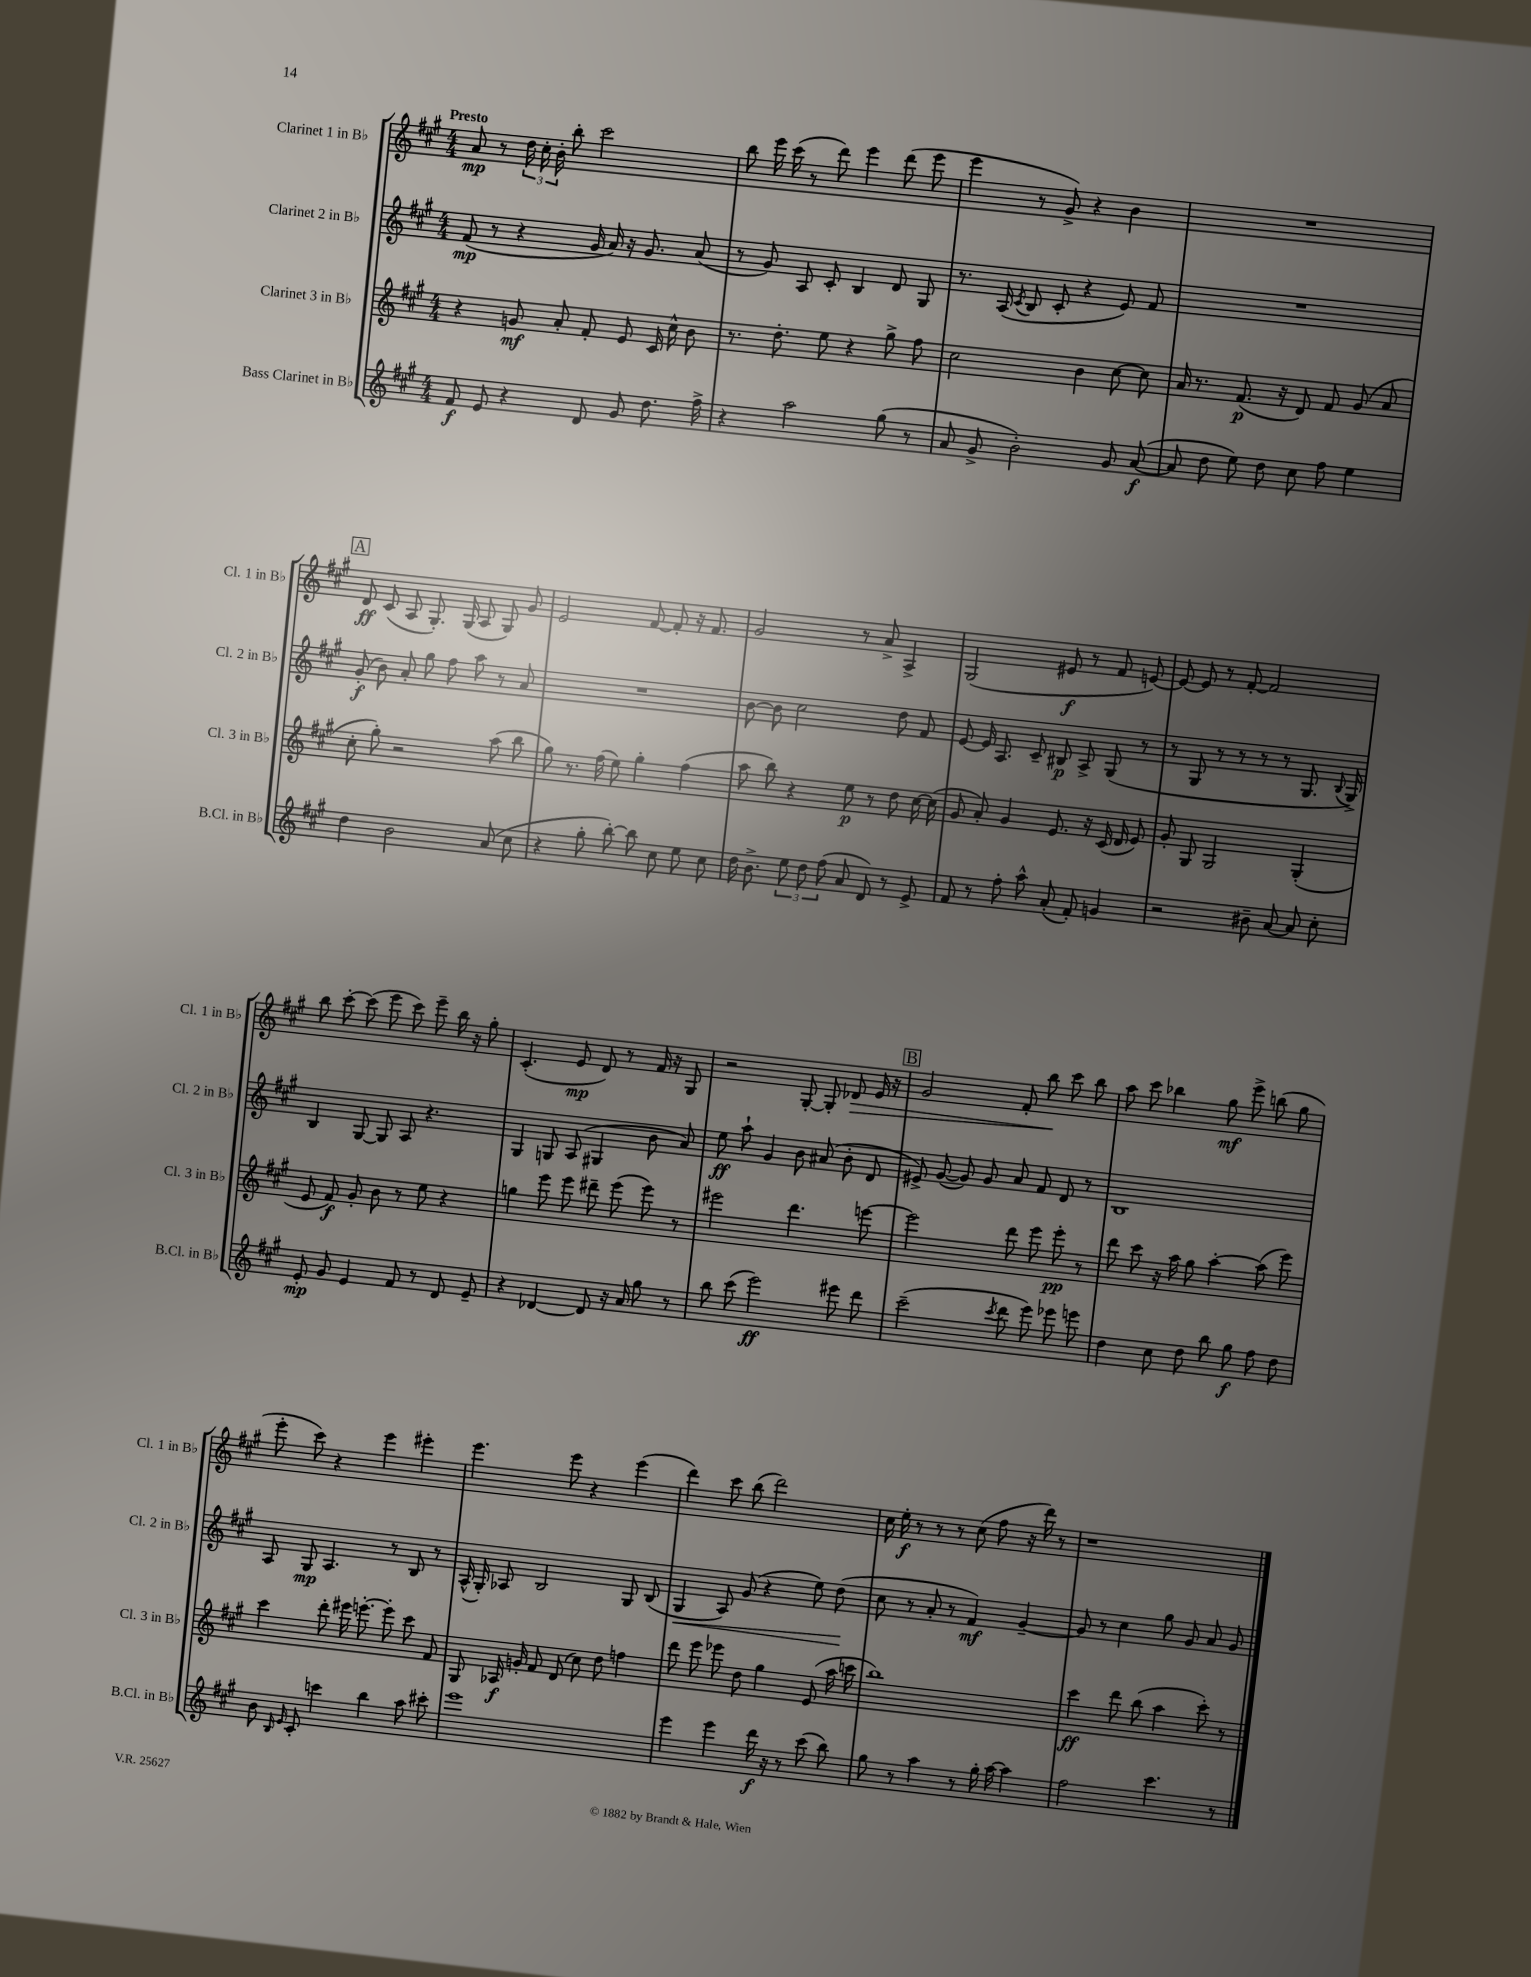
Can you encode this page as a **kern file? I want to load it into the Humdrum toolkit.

**kern	**dynam	**kern	**dynam	**kern	**dynam	**kern	**dynam
*part4	*part4	*part3	*part3	*part2	*part2	*part1	*part1
*staff4	*staff4	*staff3	*staff3	*staff2	*staff2	*staff1	*staff1
*I"Bass Clarinet in B♭	*	*I"Clarinet 3 in B♭	*	*I"Clarinet 2 in B♭	*	*I"Clarinet 1 in B♭	*
*I'B.Cl. in B♭	*	*I'Cl. 3 in B♭	*	*I'Cl. 2 in B♭	*	*I'Cl. 1 in B♭	*
*clefG2	*	*clefG2	*	*clefG2	*	*clefG2	*
*k[f#c#g#]	*	*k[f#c#g#]	*	*k[f#c#g#]	*	*k[f#c#g#]	*
*M4/4	*	*M4/4	*	*M4/4	*	*M4/4	*
=1	=1	=1	=1	=1	=1	=1	=1
!	!	!	!	!	!	!LO:TX:a:B:t=Presto	!
8f#/	f	4r	.	(8f#/	mp	8a/	mp
8e/	.	.	.	8r	.	8r	.
4r	.	8gn/	mf	4r	.	24dd\	.
.	.	.	.	.	.	24cc#'\	.
.	.	.	.	.	.	24b'\	.
.	.	8a'/	.	.	.	8bb'\	.
8d/	.	8f#'/	.	16g#/	.	2ccc#\	.
.	.	.	.	16a/)	.	.	.
8g#/	.	8e/	.	16r	.	.	.
.	.	.	.	8.g#/	.	.	.
8.dd\	.	16c#/	.	.	.	.	.
.	.	16cc#^^\	.	.	.	.	.
.	.	8b\	.	(8a/	.	.	.
16ff#^\	.	.	.	.	.	.	.
=2	=2	=2	=2	=2	=2	=2	=2
4r	.	8.r	.	8r	.	8bb\	.
.	.	.	.	8g#/)	.	16eee\	.
.	.	8.dd'\	.	.	.	(16ccc#\	.
2aa\	.	.	.	8A/	.	8r	.
.	.	8ee\	.	8c#'/	.	8ddd\)	.
.	.	4r	.	4B/	.	4eee\	.
(8gg#\	.	8gg#^\	.	8d/	.	(8ddd\	.
8r	.	8ff#\	.	8G#/	.	8eee\	.
=3	=3	=3	=3	=3	=3	=3	=3
8a/	.	2cc#\	.	8.r	.	4eee\	.
8g#^/	.	.	.	.	.	.	.
.	.	.	.	(16A/	.	.	.
.	.	.	.	8qc#/	.	.	.
2b'\)	.	.	.	8B/	.	8r	.
.	.	.	.	8c#'/	.	8g#^/)	.
.	.	4b\	.	4r	.	4r	.
8g#/	.	[8cc#\	.	8e/)	.	4b\	.
([8a/	f	8cc#\]	.	8f#/	.	.	.
=4	=4	=4	=4	=4	=4	=4	=4
8a/]	.	16a/	.	1r	.	1r	.
.	.	8.r	.	.	.	.	.
8dd\	.	.	.	.	.	.	.
8ee\)	.	(8.f#/	p	.	.	.	.
8dd\	.	.	.	.	.	.	.
.	.	16r	.	.	.	.	.
8cc#\	.	8d/)	.	.	.	.	.
8ff#\	.	8f#/	.	.	.	.	.
4ee\	.	(8g#/	.	.	.	.	.
.	.	8a/	.	.	.	.	.
!!LO:LB:g=z
!!LO:REH:place=s1:t=A
=5	=5	=5	=5	=5	=5	=5	=5
4dd\	.	8cc#'\	.	(8g#'/	f	8d/	ff
.	.	8gg#'\)	.	8b\)	.	(8c#/	.
2b\	.	2r	.	8a'/	.	8A/	.
.	.	.	.	8gg#\	.	8.G#'/)	.
.	.	.	.	8ff#\	.	.	.
.	.	.	.	.	.	(16G#/	.
.	.	.	.	8aa\	.	8A/	.
(8a/	.	(8aa\	.	8r	.	8G#/)	.
8cc#\	.	8bb\	.	8a/	.	8g#/	.
=6	=6	=6	=6	=6	=6	=6	=6
4r	.	8gg#\)	.	1r	.	2e/	.
.	.	8.r	.	.	.	.	.
8gg#'\	.	.	.	.	.	.	.
.	.	(16ff#\	.	.	.	.	.
[8bb'\)	.	8ee\)	.	.	.	.	.
8bb\]	.	4gg#'\	.	.	.	[8f#/	.
8cc#\	.	.	.	.	.	8f#'/]	.
8ee\	.	(4ff#\	.	.	.	16r	.
.	.	.	.	.	.	8.f#/	.
8cc#\	.	.	.	.	.	.	.
=7	=7	=7	=7	=7	=7	=7	=7
16dd\	.	8aa\	.	[8b\	.	2g#/	.
8.b^\	.	.	.	.	.	.	.
.	.	8bb\)	.	8b\]	.	.	.
12ee\	.	4r	.	2cc#\	.	.	.
12dd\	.	.	.	.	.	.	.
(12ff#\	.	.	.	.	.	.	.
8a/	.	8ee\	p	.	.	8r	.
8d/)	.	8r	.	.	.	8a^/	.
8r	.	8dd\	.	8dd\	.	4A^/	.
8e^/	.	[16cc#\	.	8f#/	.	.	.
.	.	(16cc#\]	.	.	.	.	.
=8	=8	=8	=8	=8	=8	=8	=8
8f#/	.	8g#/	.	[8e/	.	(2G#/	.
8r	.	8a'/)	.	16e/]	.	.	.
.	.	.	.	8.A/	.	.	.
8ff#'\	.	4g#/	.	.	.	.	.
8aa^^\	.	.	.	8c#~/	.	.	.
(8a'/	.	8.e/	.	8B#X/	p	8e#X/	f
8f#'/)	.	.	.	8A^/	.	8r	.
.	.	16r	.	.	.	.	.
4gn/	.	(16c#/	.	(8G#/	.	8f#/	.
.	.	16d/	.	.	.	.	.
.	.	8e/)	.	8r	.	[8en/)	.
=9	=9	=9	=9	=9	=9	=9	=9
2r	.	8g#'/	.	8r	.	8e/_	.
.	.	8G#/	.	8G#/	.	8e/]	.
.	.	2G#/	.	8r	.	8r	.
.	.	.	.	8r	.	[8f#'/	.
8b#X~\	.	.	.	8r	.	2f#/]	.
[8a/	.	.	.	8r	.	.	.
8a/]	.	(4G#'/	.	8.G#/	.	.	.
8cc#'\	.	.	.	.	.	.	.
.	.	.	.	8qqB/	.	.	.
.	.	.	.	16G#^/)	.	.	.
!!LO:LB:g=z
=10	=10	=10	=10	=10	=10	=10	=10
8e'/	mp	8e/	.	4B/	.	8bb\	.
8g#/	.	8f#/)	f	.	.	[8ccc#'\	.
4e/	.	8g#'/	.	[8G#/	.	(8ccc#\]	.
.	.	8b\	.	8G#/]	.	8eee\	.
8f#/	.	8r	.	8A/	.	8ccc#\)	.
8r	.	8ee\	.	4.r	.	8eee~\	.
8d/	.	4r	.	.	.	16bb\	.
.	.	.	.	.	.	16r	.
8e~/	.	.	.	.	.	8gg#'\	.
=11	=11	=11	=11	=11	=11	=11	=11
4r	.	4ggn\	.	4G#/	.	(4.c#'/	.
[4d-X/	.	8eee\	.	8Gn/	.	.	.
.	.	8eee\	.	(8A/	.	8e/	mp
8d-/]	.	8ddd#X~\	.	4G#X/	.	8d/)	.
16r	.	(8eee\	.	.	.	8r	.
16a/	.	.	.	.	.	.	.
8gg#\	.	8eee\)	.	8b\	.	16f#/	.
.	.	.	.	.	.	16r	.
8r	.	8r	.	8a/)	.	8G#/	.
=12	=12	=12	=12	=12	=12	=12	=12
8bb\	.	2eee#X\	.	8ee\	ff	2r	.
(8ccc#\	.	.	.	8aa`\	.	.	.
2eee\)	ff	.	.	4g#/	.	.	.
.	.	4.ddd\	.	8b\	.	[8G#'/	.
.	.	.	.	(8a#X/	.	8G#'/]	.
!	!	!	!	!	!	!	!LO:HP:b
8eee#X\	.	.	.	8b'\	.	8d-X/	>
8ddd\	.	[8eeen\	.	8d/	.	16e/	.
.	.	.	.	.	.	16r	.
!!LO:REH:place=s1:t=B
=13	=13	=13	=13	=13	=13	=13	=13
(2ccc#~\	.	2eee\]	.	8e#X^/)	.	2g#/	.
.	.	.	.	([8g#/	.	.	.
.	.	.	.	8g#/])	.	.	.
.	.	.	.	8g#/	.	.	.
8qccc#/	.	.	.	.	.	.	.
8ddd\	.	8ddd\	.	8a/	.	8f#'/	.
8eee\)	.	8eee\	.	8f#/	.	8bb\	.
8eee-X\	.	8eee'\	pp	8d/	.	8ccc#\	]
8eeen\	.	8r	.	8r	.	8bb\	.
=14	=14	=14	=14	=14	=14	=14	=14
4dd\	.	8ddd\	.	1B	.	8aa\	.
.	.	8ccc#\	.	.	.	8ccc#\	.
8cc#\	.	16r	.	.	.	4bb-X\	.
.	.	16aa\	.	.	.	.	.
8dd\	.	8gg#\	.	.	.	.	.
8bb\	.	[4aa'\	.	.	.	8gg#\	mf
8gg#\	f	.	.	.	.	8eee^\	.
8ff#\	.	(8aa\]	.	.	.	(8bbn\	.
8dd\	.	8eee\)	.	.	.	8gg#\	.
!!LO:LB:g=z
=15	=15	=15	=15	=15	=15	=15	=15
8b\	.	4ccc#\	.	8A/	.	8eee'\	.
16qqB/	.	.	.	.	.	.	.
16qqe/	.	.	.	.	.	.	.
8c#'/	.	.	.	8G#/	mp	8ccc#\)	.
4cccn\	.	8ddd'\	.	4.A/	.	4r	.
.	.	16eee#X\	.	.	.	.	.
.	.	[8.eeen'\	.	.	.	.	.
4bb\	.	.	.	.	.	4eee\	.
.	.	8eee'\]	.	8r	.	.	.
8aa\	.	8ccc#\	.	8B/	.	4eee#X'\	.
8ccc#X'\	.	8f#/	.	8r	.	.	.
=16	=16	=16	=16	=16	=16	=16	=16
1eee	.	8G#/	.	(16A^^/	.	4.eee\	.
.	.	.	.	16G#'/)	.	.	.
.	.	16A-X/	f	8A-X/	.	.	.
.	.	16gn'/	.	.	.	.	.
.	.	8f#/	.	2B/	.	.	.
.	.	(8d/	.	.	.	8eee\	.
.	.	8cc#\)	.	.	.	4r	.
.	.	8dd\	.	.	.	.	.
.	.	4ffn\	.	8G#/	.	(4eee\	.
.	.	.	.	(8B/	.	.	.
=17	=17	=17	=17	=17	=17	=17	=17
!	!	!	!	!	!LO:HP:b	!	!
4eee\	.	8ddd\	.	4G#/	<	4ddd\)	.
.	.	8eee\	.	.	.	.	.
4eee\	.	8eee-X\	.	8A/)	.	8ccc#\	.
.	.	8dd\	.	(8g#/	.	(8bb\	.
16ddd\	f	4gg#\	.	4r	.	2ddd\)	.
16r	.	.	.	.	.	.	.
8r	.	.	.	.	.	.	.
(8ccc#\	.	(8e/	.	8ee\)	.	.	.
8bb\)	.	16aa\	.	(8dd\	.	.	.
.	.	16cccn\	.	.	.	.	.
.	.	.	.	.	[	.	.
=18	=18	=18	=18	=18	=18	=18	=18
8gg#\	.	1bb)	.	8cc#\	.	16cc#\	.
.	.	.	.	.	.	16ee'\	f
8r	.	.	.	8r	.	8r	.
4aa\	.	.	.	8a'/	.	8r	.
.	.	.	.	8r	.	8r	.
8r	.	.	.	4f#/)	mf	(8cc#\	.
16gg#'\	.	.	.	.	.	8ff#\	.
[16aa\	.	.	.	.	.	.	.
4aa\]	.	.	.	[4g#~/	.	16r	.
.	.	.	.	.	.	16ddd\)	.
.	.	.	.	.	.	8r	.
=19	=19	=19	=19	=19	=19	=19	=19
2ff#\	.	4ccc#\	ff	8g#/]	.	1r	.
.	.	.	.	8r	.	.	.
.	.	8ddd\	.	4cc#\	.	.	.
.	.	(8bb\	.	.	.	.	.
4.ccc#\	.	4aa\	.	8gg#\	.	.	.
.	.	.	.	8g#/	.	.	.
.	.	8ccc#'\)	.	8a/	.	.	.
8r	.	8r	.	8g#/	.	.	.
==	==	==	==	==	==	==	==
*-	*-	*-	*-	*-	*-	*-	*-
